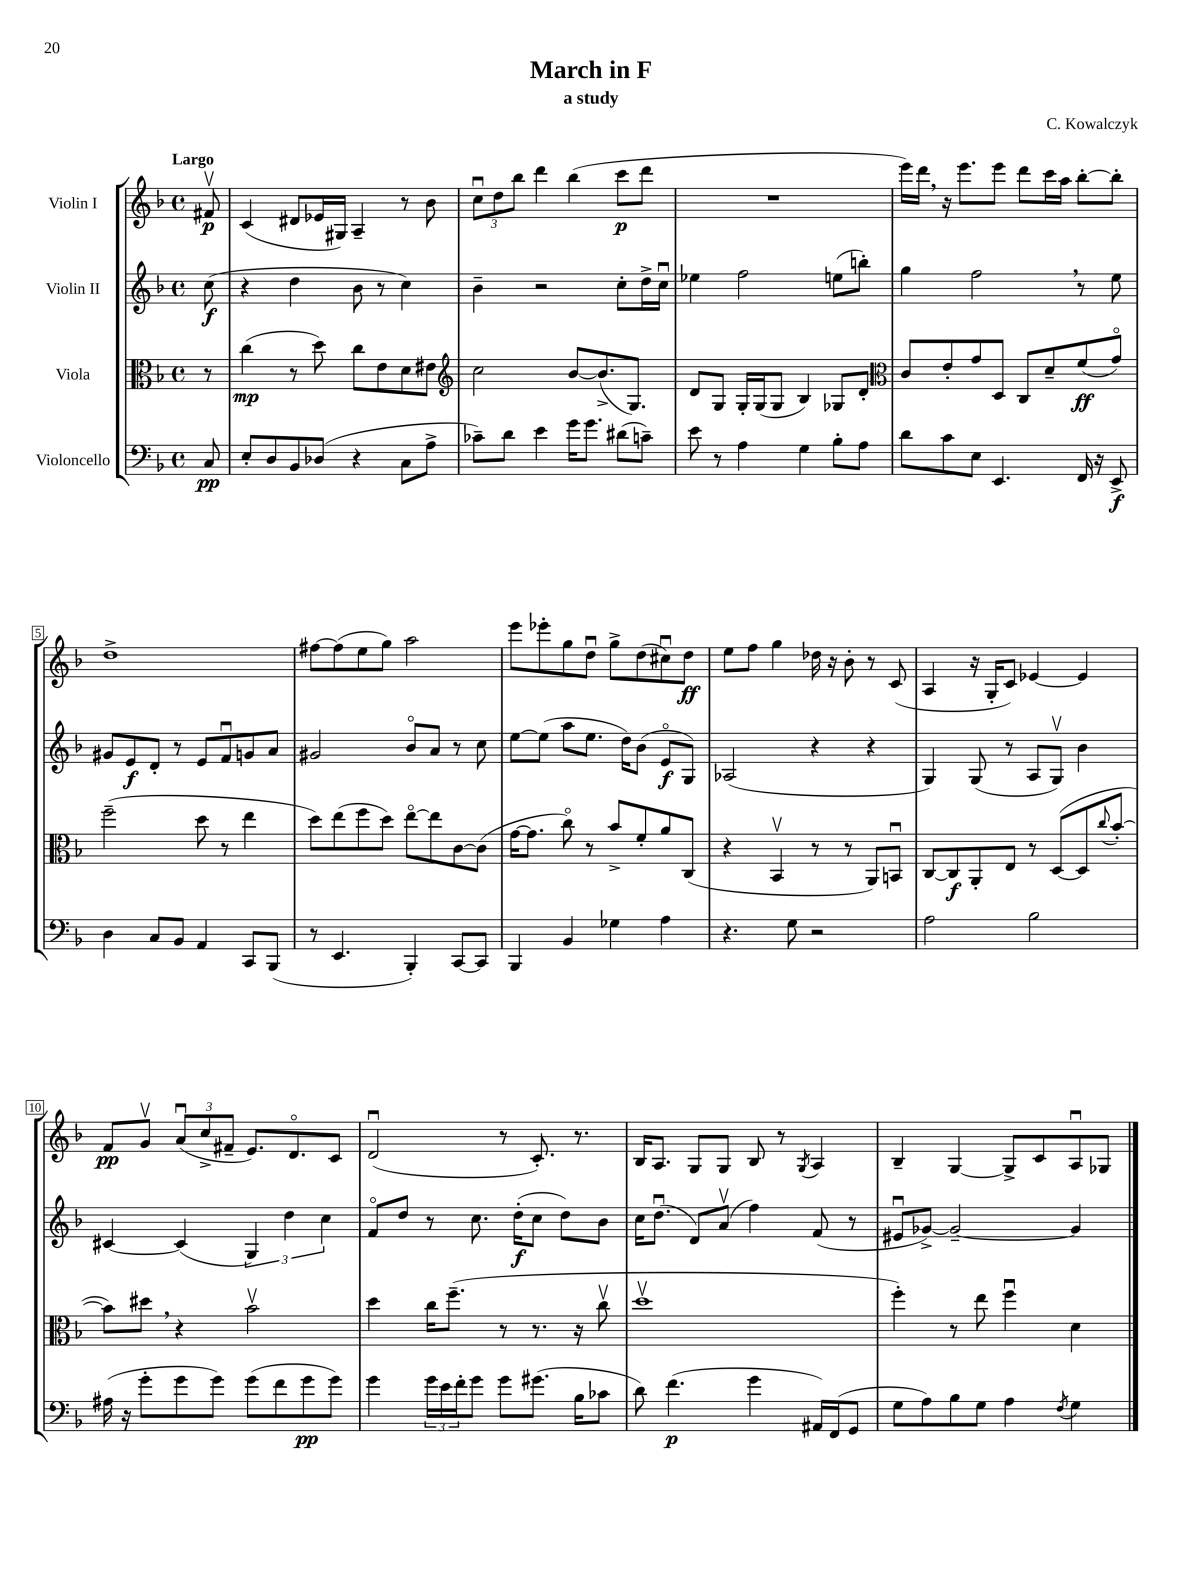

**kern	**kern	**kern	**kern
*staff4	*staff3	*staff2	*staff1
*clefF4	*clefC3	*clefG2	*clefG2
*k[b-]	*k[b-]	*k[b-]	*k[b-]
*M4/4	*M4/4	*M4/4	*M4/4
*met(c)	*met(c)	*met(c)	*met(c)
8C	8r	(8cc	8f#v
=	=	=	=
8E'	(4cc	4r	(4c
8D	.	.	.
8BB-	8r	4dd	8d#
(8D-	8dd)	.	16e-
.	.	.	16G#)
4r	8cc	8b-	4A~
.	8e	8r	.
8C	8d	4cc)	8r
8A^	8e#	.	8b-
=	=	=	=
*	*clefG2	*	*
8c-~)	2cc	4b-~	12ccu
.	.	.	12dd
8d	.	.	.
.	.	.	12bb-
4e	.	2r	4ddd
16g	[8b-	.	(4bb-
8.g	.	.	.
.	(8.b-^]	.	.
(8d#	.	8cc'	8ccc
.	8.G)	.	.
8c~)	.	16dd^	8ddd
.	.	16ccu	.
=	=	=	=
8e	8d	4ee-	1r
8r	8G	.	.
4A	16G'	2ff	.
.	(16G	.	.
.	8G	.	.
4G	4B-)	.	.
8B-'	8G-	(8ee	.
8A	8d'	8bb')	.
=	=	=	=
*	*clefC3	*	*
8d	8c	4gg	16eee)
.	.	.	16ddd
8c	8e'	.	16r
.	.	.	8.eee
8E	8g	2ff	.
4.EE	8D	.	8eee
.	8C	.	8ddd
.	8d~	.	16ccc
.	.	.	16aa
16FF	(8f	8r	[8bb-'
16r	.	.	.
8EE^	8go)	8ee	8bb-']
=	=	=	=
4D	(2ff~	8g#	1dd^
.	.	8e	.
8C	.	8d'	.
8BB-	.	8r	.
4AA	8dd	8e	.
.	8r	8fu	.
8CC	4ee	8g	.
(8BBB-	.	8a	.
=	=	=	=
8r	8dd)	2g#	[8ff#
4.EE	(8ee	.	(8ff#]
.	8ff	.	8ee
.	8dd)	.	8gg)
4BBB-')	[8eeo	8b-o	2aa
.	8ee]	8a	.
[8CC	[8c	8r	.
8CC]	(8c]	8cc	.
=	=	=	=
4BBB-	[16g	[8ee	8eee
.	8.g]	.	.
.	.	(8ee]	8eee-'
4BB-	8cco)	8aa	8gg
.	8r	8.ee	8ddu
4G-	8b-^	.	8gg^
.	.	16dd)	.
.	8f'	(8b-	(8dd
4A	8a	8eo	8cc#u)
.	(8C	8G)	8dd
=	=	=	=
4.r	4r	(2A-	8ee
.	.	.	8ff
.	4BB-v	.	4gg
8G	.	.	.
2r	8r	4r	16dd-
.	.	.	16r
.	8r	.	8b-'
.	8AA)	4r	8r
.	8BBu	.	(8c
=	=	=	=
2A	[8C	4G)	4A
.	8C]	.	.
.	8AA'	(8G	16r
.	.	.	16G'
.	8E	8r	8c)
2B-	8r	8A	[4e-
.	([8D	8Gv)	.
.	8D]	4b-	4e-]
.	8qqcc	.	.
.	[8b-'	.	.
=	=	=	=
(16A#	8b-])	[4c#	8f
16r	.	.	.
8g'	8dd#	.	8gv
8g	4r	(4c#]	(12au
.	.	.	12cc^
8g)	.	.	.
.	.	.	12f#~
(8g	2b-v	6G)	8.e)
8f	.	.	.
.	.	6dd	.
.	.	.	8.do
8g	.	.	.
.	.	6cc	.
8g)	.	.	8c
=	=	=	=
4g	4dd	8fo	(2du
.	.	8dd	.
24g	16cc	8r	.
24e	.	.	.
.	(8.ff~	.	.
24f'	.	.	.
8g	.	8.cc	.
8g	8r	.	8r
.	.	(16dd'	.
(8.g#	8.r	8cc	8.c')
.	.	8dd)	.
16B-	16r	.	8.r
8c-	8ccv	8b-	.
=	=	=	=
8d)	1ddv	16cc	16B-
.	.	(8.ddu	8.A
(4.f	.	.	.
.	.	8d)	8G
.	.	(8av	8G
4g	.	4ff)	8B-
.	.	.	8r
.	.	.	8qG
16AA#)	.	(8f	4A
(16FF	.	.	.
8GG	.	8r	.
=	=	=	=
8G	4ff')	8e#u	4B-~
8A)	.	[8g-^)	.
8B-	8r	2g-~_	[4G
8G	8ee	.	.
4A	4ffu	.	8G^]
.	.	.	8c
8qF	.	.	.
4G	4d	4g-]	8Au
.	.	.	8G-
==	==	==	==
*-	*-	*-	*-
